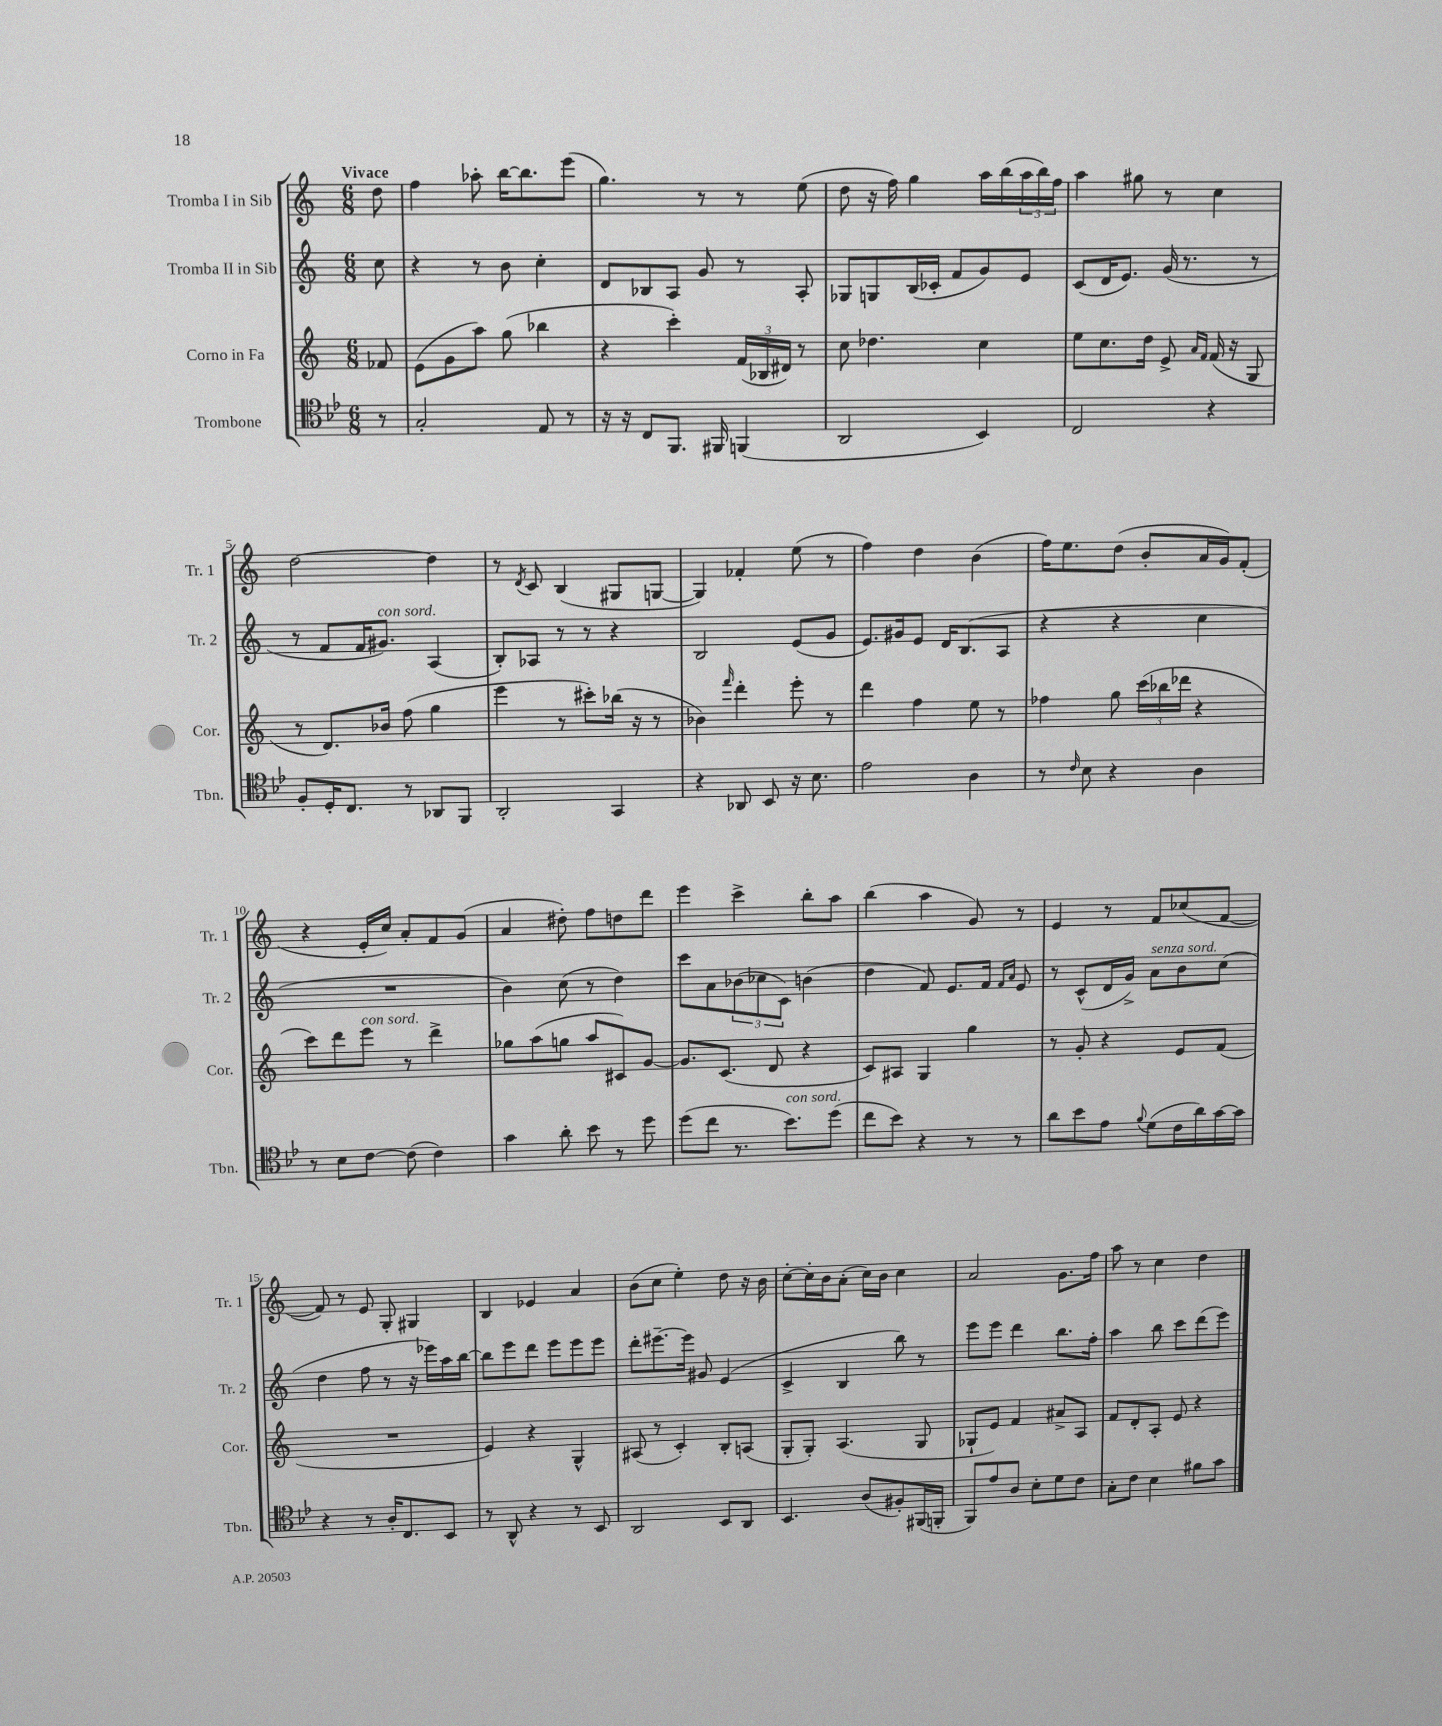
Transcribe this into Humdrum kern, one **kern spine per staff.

**kern	**kern	**kern	**kern
*staff4	*staff3	*staff2	*staff1
*clefC4	*clefG2	*clefG2	*clefG2
*k[b-e-]	*k[]	*k[]	*k[]
*M6/8	*M6/8	*M6/8	*M6/8
8r	8f-	8cc	8dd
=	=	=	=
2G'	(8e	4r	4ff
.	8g	.	.
.	8aa)	8r	8aa-'
.	(8gg	8b	[16bb
.	.	.	8.bb]
8E-	4bb-	4cc'	.
8r	.	.	(8eee
=	=	=	=
16r	4r	8d	4.gg)
16r	.	.	.
8C	.	8B-	.
8.FF	4ccc')	8A	.
.	.	8g	8r
16FF#	.	.	.
(4FF	(24f	8r	8r
.	24B-	.	.
.	24d#)	.	.
.	8r	8A'	(8ee
=	=	=	=
2AA	8cc	8G-	8dd
.	4.dd-	8G	16r
.	.	.	16ff)
.	.	(16B	4gg
.	.	16c-'	.
.	.	8f	.
4BB-)	4cc	8g)	16aa
.	.	.	(16bb
.	.	8e	24aa
.	.	.	24bb)
.	.	.	24ff
=	=	=	=
2C	8ee	(8c	4aa
.	8.cc	16d	.
.	.	8.e)	.
.	.	.	8gg#
.	16dd	.	.
.	8e^	(16g	8r
.	.	8.r	.
.	16qqa	.	.
.	16qqf	.	.
4r	(16f	.	4cc
.	16r	.	.
.	8G	8r	.
=	=	=	=
8F'	8r	8r	[2dd
16D'	8.d)	8f	.
8.C	.	.	.
.	.	16f	.
.	16b-	8.g#)	.
8r	(8ff	.	.
8AA-	4gg	(4A	4dd]
8FF	.	.	.
=	=	=	=
2AA'	4eee	8B')	8r
.	.	.	8qd
.	.	8A-	8c
.	8r	8r	(4B
.	8ccc#')	8r	.
4GG	(16bb-	4r	8G#
.	16r	.	.
.	8r	.	[8G
=	=	=	=
4r	4b-)	2B	4G])
.	16qqfff	.	.
8AA-	4ddd'	.	4f-'
8BB-	.	.	.
16r	8eee'	(8e	(8ee
8.B-	.	.	.
.	8r	8g	8r
=	=	=	=
2e-	4ddd	8.e)	4ff)
.	.	16g#	.
.	4ff	8e	4dd
.	.	16d	.
.	.	(8.B	.
4A	8ee	.	(4b
.	8r	8A	.
=	=	=	=
8r	4ff-	4r	16ff)
.	.	.	8.ee
16qqc	.	.	.
8B-	.	.	.
4r	8gg	4r	(8dd
.	(24ccc	.	8b'
.	24bb-	.	.
.	24ddd-	.	.
4A	4r	4cc	16a
.	.	.	16g)
.	.	.	(8f'
=	=	=	=
8r	8ccc)	2.r	4r
8B-	8ddd	.	.
[8c	8eee	.	16e'
.	.	.	16cc)
(8c]	8r	.	8a'
4c)	4ddd^	.	8f
.	.	.	(8g
=	=	=	=
4g	8gg-	4b)	4a
.	(8aa	.	.
8a'	8gg	(8cc	8dd#')
8b-	8aa	8r	8ff
8r	8c#)	4dd)	8dd
8dd	[8g	.	8ddd
=	=	=	=
(8dd	8.g]	8ccc	4eee
8cc	.	8a	.
.	(8.c	.	.
8.r	.	(12b-	4ccc^
.	.	12cc-	.
.	8d	.	.
.	.	12c)	.
8.b-)	.	.	.
.	4r	(4b	8bb'
(8dd	.	.	8aa
=	=	=	=
8cc	8c)	4dd	(4bb
8b-)	8A#	.	.
4r	4G	8f)	4aa
.	.	8.e	.
8r	4gg	.	8g)
.	.	16f	.
.	.	16qqf	.
.	.	16qqa	.
8r	.	8e	8r
=	=	=	=
8a	8r	8r	4e
8b-	8g'	(8c^^	.
8e-	4r	16d	8r
.	.	16g^)	.
8qqf	.	.	.
(8d	.	8a	8f
16c	8e	8b	(8cc-
16a)	.	.	.
[16g	(8f	(8cc	[8f
16g]	.	.	.
=	=	=	=
4r	2.r	4dd	8f])
.	.	.	8r
8r	.	8ff	8e
16A'	.	8r	8G'
8.C	.	.	.
.	.	16r	4G#
.	.	16eee-)	.
8BB-	.	16aa	.
.	.	[16bb	.
=	=	=	=
8r	4e)	8bb]	4B
8AA^^	.	8eee	.
4r	4r	8ddd	4e-
.	.	8eee	.
8r	4G^^	8eee	4a
8BB-	.	8eee	.
=	=	=	=
2AA	(8A#	8ddd'	(8b
.	8r	[8.eee#~	8cc
.	4c')	.	4ee')
.	.	16eee#]	.
.	.	8g#	.
8BB-	8B'	(4e	8dd
8AA	(8A	.	16r
.	.	.	16b
=	=	=	=
4.BB-	8G'	4c^	[8cc'
.	8G')	.	16cc']
.	.	.	16b
.	(4.A	4B	(8a'
(8A	.	.	16cc)
.	.	.	16b
8F#')	.	8bb)	4cc
(16FF#	8G	8r	.
16FF'	.	.	.
=	=	=	=
8FF)	8G-`	8eee	2a
8e-	8e)	8eee	.
8A	4f	4ddd	.
8B-'	.	.	.
8d	8a#^	8.bb	8.g
8c	8A	.	.
.	.	16ff'	16ff
=	=	=	=
8G'	8f	4aa	8aa
8c	8d'	.	8r
4B-	8A'	8bb	4cc
.	8e	8ccc	.
8f#	4r	(8ddd	4dd
8g	.	8eee)	.
==	==	==	==
*-	*-	*-	*-
